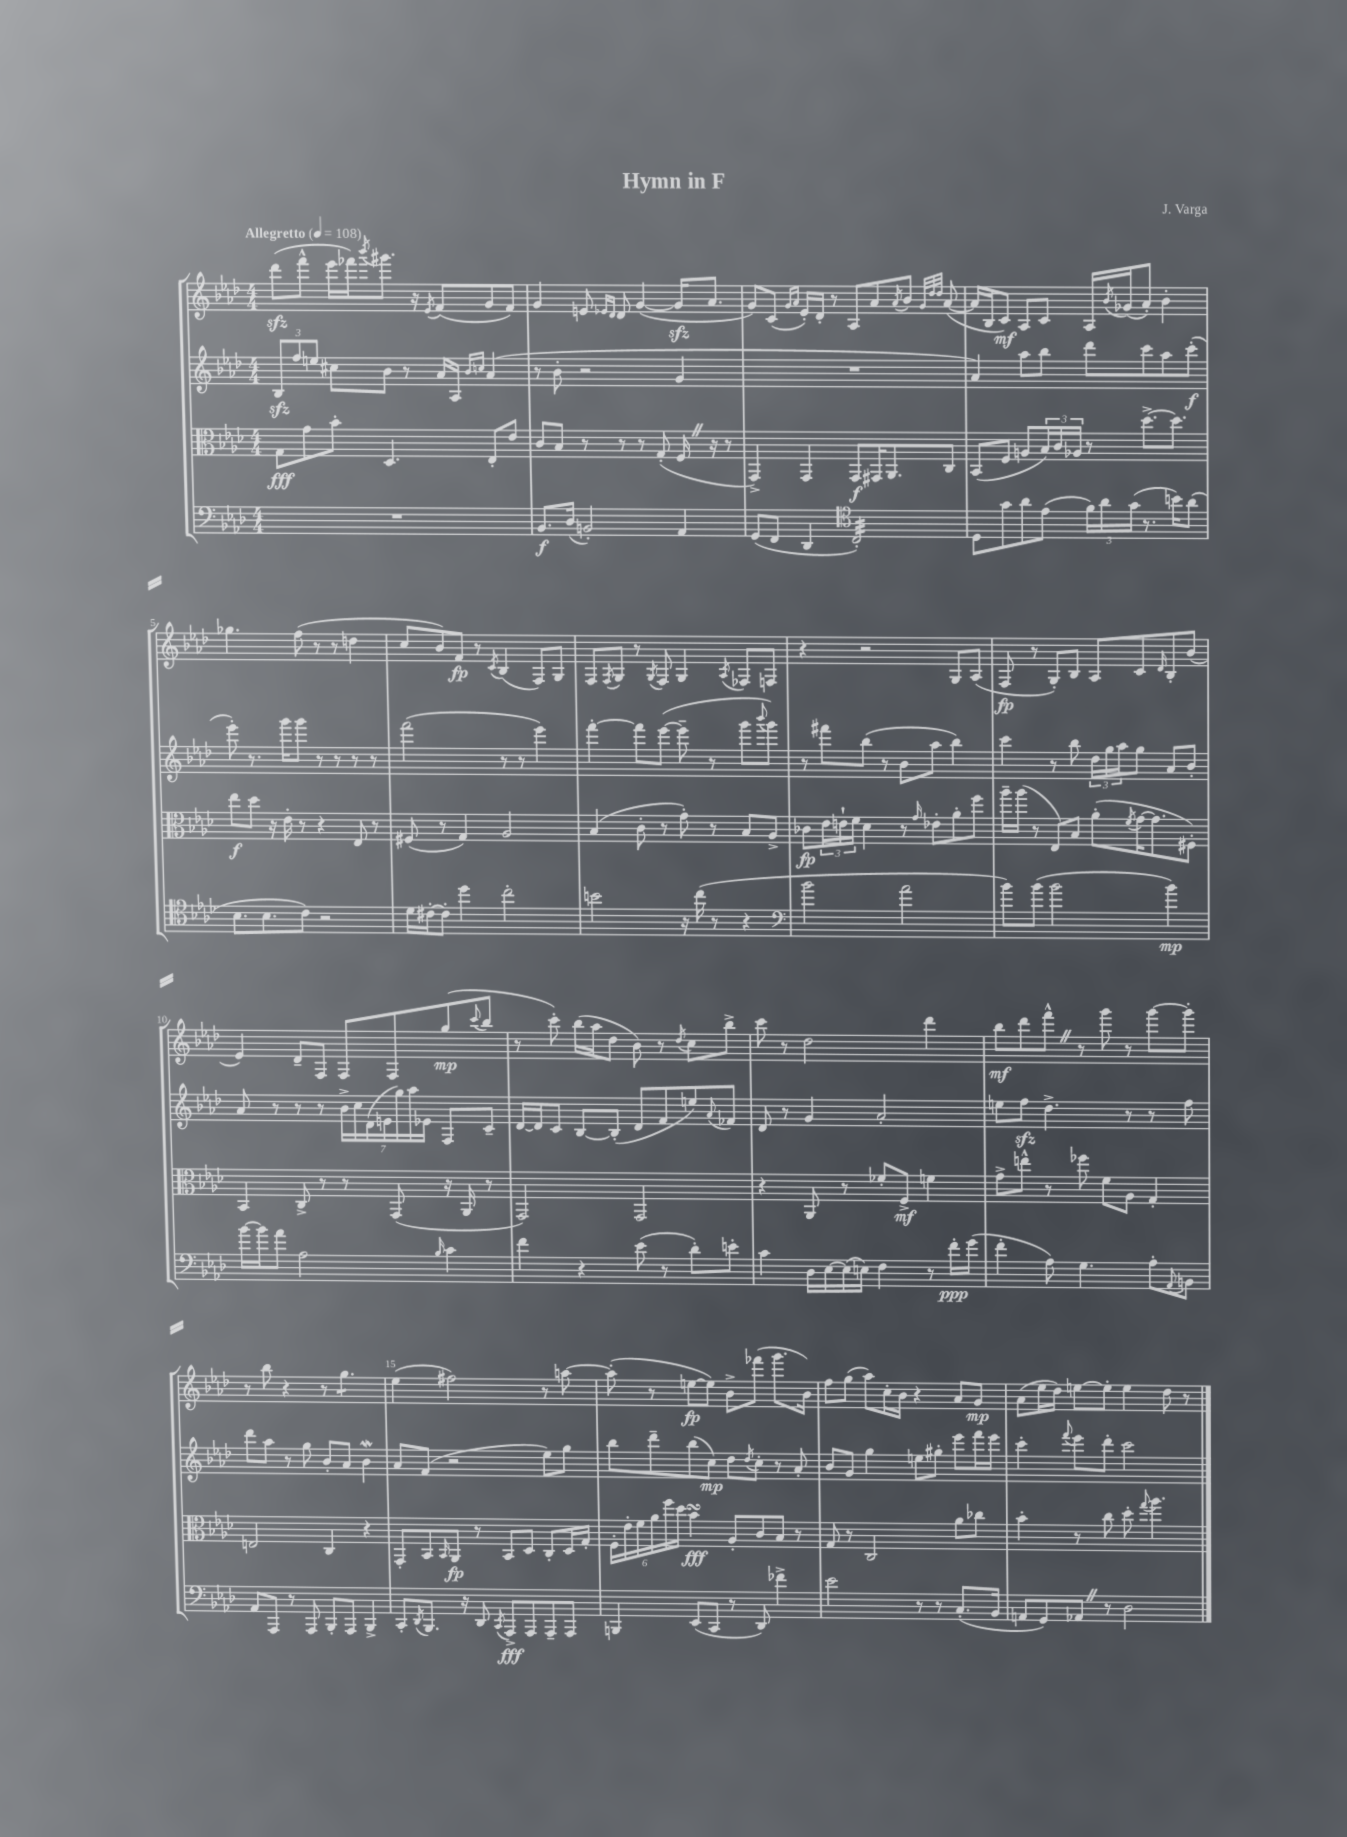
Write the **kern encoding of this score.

**kern	**kern	**kern	**kern
*staff4	*staff3	*staff2	*staff1
*clefF4	*clefC3	*clefG2	*clefG2
*k[b-e-a-d-]	*k[b-e-a-d-]	*k[b-e-a-d-]	*k[b-e-a-d-]
*M4/4	*M4/4	*M4/4	*M4/4
*MM108	*MM108	*MM108	*MM108
1r	8G	12B-	(8ddd-
.	.	12ff	.
.	8g	.	8fff^^
.	.	12ee	.
.	8b-'	8cc#	16eee-
.	.	.	16fff-)
.	.	.	8qbbb-
.	4.D-	8b-	8.ggg#
.	.	8r	.
.	.	.	16r
.	.	.	8qe-
.	.	16a-	(8f
.	.	16A-	.
.	.	16qqb-	.
.	.	16qqcc	.
.	8E-'	(4a-	8g
.	8e-	.	8f)
=	=	=	=
8.BB-	8c	8r	4g
.	8B-	8b-'	.
(16D-	.	.	.
2BB')	8r	2r	8e
.	.	.	16qqe-
.	.	.	16qqd-
.	8r	.	8d-
.	8r	.	([4g
.	(8G'	.	.
4AA-	16F	4g	16g]
.	16r	.	8.a-
.	8r	.	.
=	=	=	=
(8GG	4GG^)	1r	8g)
8FF	.	.	(8c
.	.	.	16qqg
.	.	.	16qqa-
4DD-	4GG	.	16e-')
.	.	.	16d-'
.	.	.	8r
*clefC4	*	*	*
2C')	8GG	.	8A-
.	16GG#	.	8a-
.	8.AA-	.	.
.	.	.	8qa-
.	.	.	8b-
.	.	.	32qqg
.	.	.	32qqdd-
.	.	.	32qqdd-
.	8C	.	([8a-
=	=	=	=
8D-	(8BB-	4a-)	16a-]
.	.	.	16B-
8g	8F	.	8c)
8a-	8A	8aa-	8A-
(8e-	24B-)	8bb-	8c
.	24c	.	.
.	24A-	.	.
24f)	8r	8ddd-	16A-
24a-	.	.	.
.	.	.	8qb-
.	.	.	(16g-
(24g	.	.	.
8.r	[8.dd-^	8ccc	8a-')
.	.	8aa-	4b-'
16b)	8.dd-]	.	.
(8a-	.	(8ccc'	.
=	=	=	=
8.B-	8ee-	8eee-')	4.gg-
.	8dd-	8.r	.
8.B-	.	.	.
.	16r	.	.
.	16e-'	16ggg	.
8c)	8r	8ggg	(8ff
2r	4r	8r	8r
.	.	8r	8r
.	8E-	8r	4dd
.	8r	8r	.
=	=	=	=
16d-	(8F#	(2fff	8cc
[16c#'	.	.	.
8c#']	8r	.	8b-)
4dd-	4G)	.	8f
.	.	.	8r
.	.	.	8qc
2cc'	2A-	8r	(4B-
.	.	8r	.
.	.	4eee-)	8F)
.	.	.	8G
=	=	=	=
2b	(4B-	[4fff'	8F
.	.	.	8qF
.	.	.	8G
.	8c'	8fff]	8r
.	.	.	8qG
.	8r	([8eee-	8F
16r	8g')	8eee-~]	4G
(16cc	.	.	.
8r	8r	8r	.
.	.	.	8qA-
4r	8B-	8ggg	8F-
.	.	8qqbbb-	.
.	8A-^	8ggg)	8F
=	=	=	=
*clefF4	*	*	*
2b-	8c-	8r	4r
.	24e-	8fff#	.
.	24e`	.	.
.	24f	.	.
.	4d-	(8bb-	2r
.	.	8r	.
2a-	8r	8b-	.
.	16qqg	.	.
.	8e-'	8aa-	.
.	8a-'	4bb-)	8G
.	8ff	.	(8A-
=	=	=	=
8b-)	16aa-~	4ccc	8F
.	(16aa-	.	.
(8b-	8r	.	8r
2b-	8E-)	8r	8G')
.	8B-	8bb-	8B-
.	(8a-'	24dd-	8A-
.	.	24gg	.
.	.	24aa-	.
.	8qf	.	.
.	[16g	8gg	8c
.	8.g]	.	.
.	.	.	16qqd-
4b-)	.	8a-	8B-'
.	8F#')	8b-'	(8b-
=	=	=	=
[16b-	4BB-	8a-	4e-)
16b-]	.	.	.
8a-	.	8r	.
2A-	8C^	8r	8d-~
.	8r	8r	8F
.	8r	28b-^	8F
.	.	28cc	.
.	.	(28d-	.
.	.	28e	.
.	(8GG	.	8F
.	.	28gg)	.
.	.	28aa-	.
.	.	28e-	.
16qqB-	.	.	.
4c	16r	8F	(8gg
.	16AA-	.	.
.	.	.	8qqccc
.	8r	8c~	8bb-
=	=	=	=
4f	2GG)	[16d-	8r
.	.	16d-]	.
.	.	8c	8ccc')
4r	.	[8B-	(16bb-
.	.	.	16aa-
.	.	(8B-']	8dd-
(8e-	2GG	8d-	8b-)
8r	.	8f	8r
.	.	.	8qdd-
8d-')	.	8ee)	8cc
.	.	8qqa-	.
8e'	.	8f-	8bb-^
=	=	=	=
4c	4r	8d-	8ccc
.	.	8r	8r
16D-	8AA-	4g	2dd-
[16E-	.	.	.
(16E-]	8r	.	.
16E)	.	.	.
4F	8f-'	2a-'	.
.	8F^	.	.
8r	4f	.	4ddd-
16f'	.	.	.
(16g	.	.	.
=	=	=	=
4f'	8g^	8ee	8bb-
.	8ee^^	8ff	8ddd-
8A-)	8r	4.dd-^	8fff^^
4.G	8ff-	.	8r
.	8f	.	8ggg
.	8A-	8r	8r
8A-'	4G'	8r	[8ggg
8qqAA-	.	.	.
8BB	.	8ff	8ggg']
=	=	=	=
8AA-	2E	8ddd-	8r
8AAA-	.	8aa-	8bb-
8r	.	8r	4r
8AAA-	.	8gg	.
8BBB-'	4C	8b-'	8r
8AAA-	.	8a-	4.gg
4BBB-^	4r	4b-	.
=	=	=	=
8CC'	8GG'	8a-	(4ee-
8qDD-	.	.	.
8.BBB-	8BB-	(8f	.
.	16qqBB-	.	.
.	8AA-	2r	2ff#)
16r	.	.	.
8DD-	8r	.	.
8qCC	.	.	.
8AAA-^	8BB-	.	.
8AAA-	8D-	.	.
8AAA-~	8C'	8ee-)	8r
8AAA-	16D-	8gg	[8aa
.	16G'	.	.
=	=	=	=
4BBB	24F'	8bb-	(8aa']
.	24e-'	.	.
.	24f	.	.
.	24a-	8ddd-~	8r
.	24ff	.	.
.	24dd-	.	.
(8EE-	4b-	(8bb-	[8ee
8CC	.	8cc)	8ee])
8r	8A-'	8dd-	8b-^
.	.	8qdd-	.
8DD-)	8c	8cc'	(8fff-
4f-^	8B-	8r	8.ggg
.	8r	8a-'	.
.	.	.	16b-)
=	=	=	=
2e-	8G	8b-	8ff
.	8r	8g	(8gg
.	2C	4gg	8aa-)
.	.	.	16cc'
.	.	.	16b-
8r	.	8ee	4r
8r	.	8gg#'	.
(8.C'	8a-	8eee-	8a-
.	8cc-	16fff	8g
16BB-	.	16eee-	.
=	=	=	=
8AA	4b-'	4ccc'	(8a-
8GG)	.	.	16ee-
.	.	.	16dd-)
.	.	8qqfff	.
8AA-	8r	8eee-	[8ee
8r	8cc	8ddd-'	8ee']
2D-	8dd-'	2ccc	4ee
.	8qqgg	.	.
.	4.aa-	.	.
.	.	.	8dd-
.	.	.	8r
==	==	==	==
*-	*-	*-	*-
